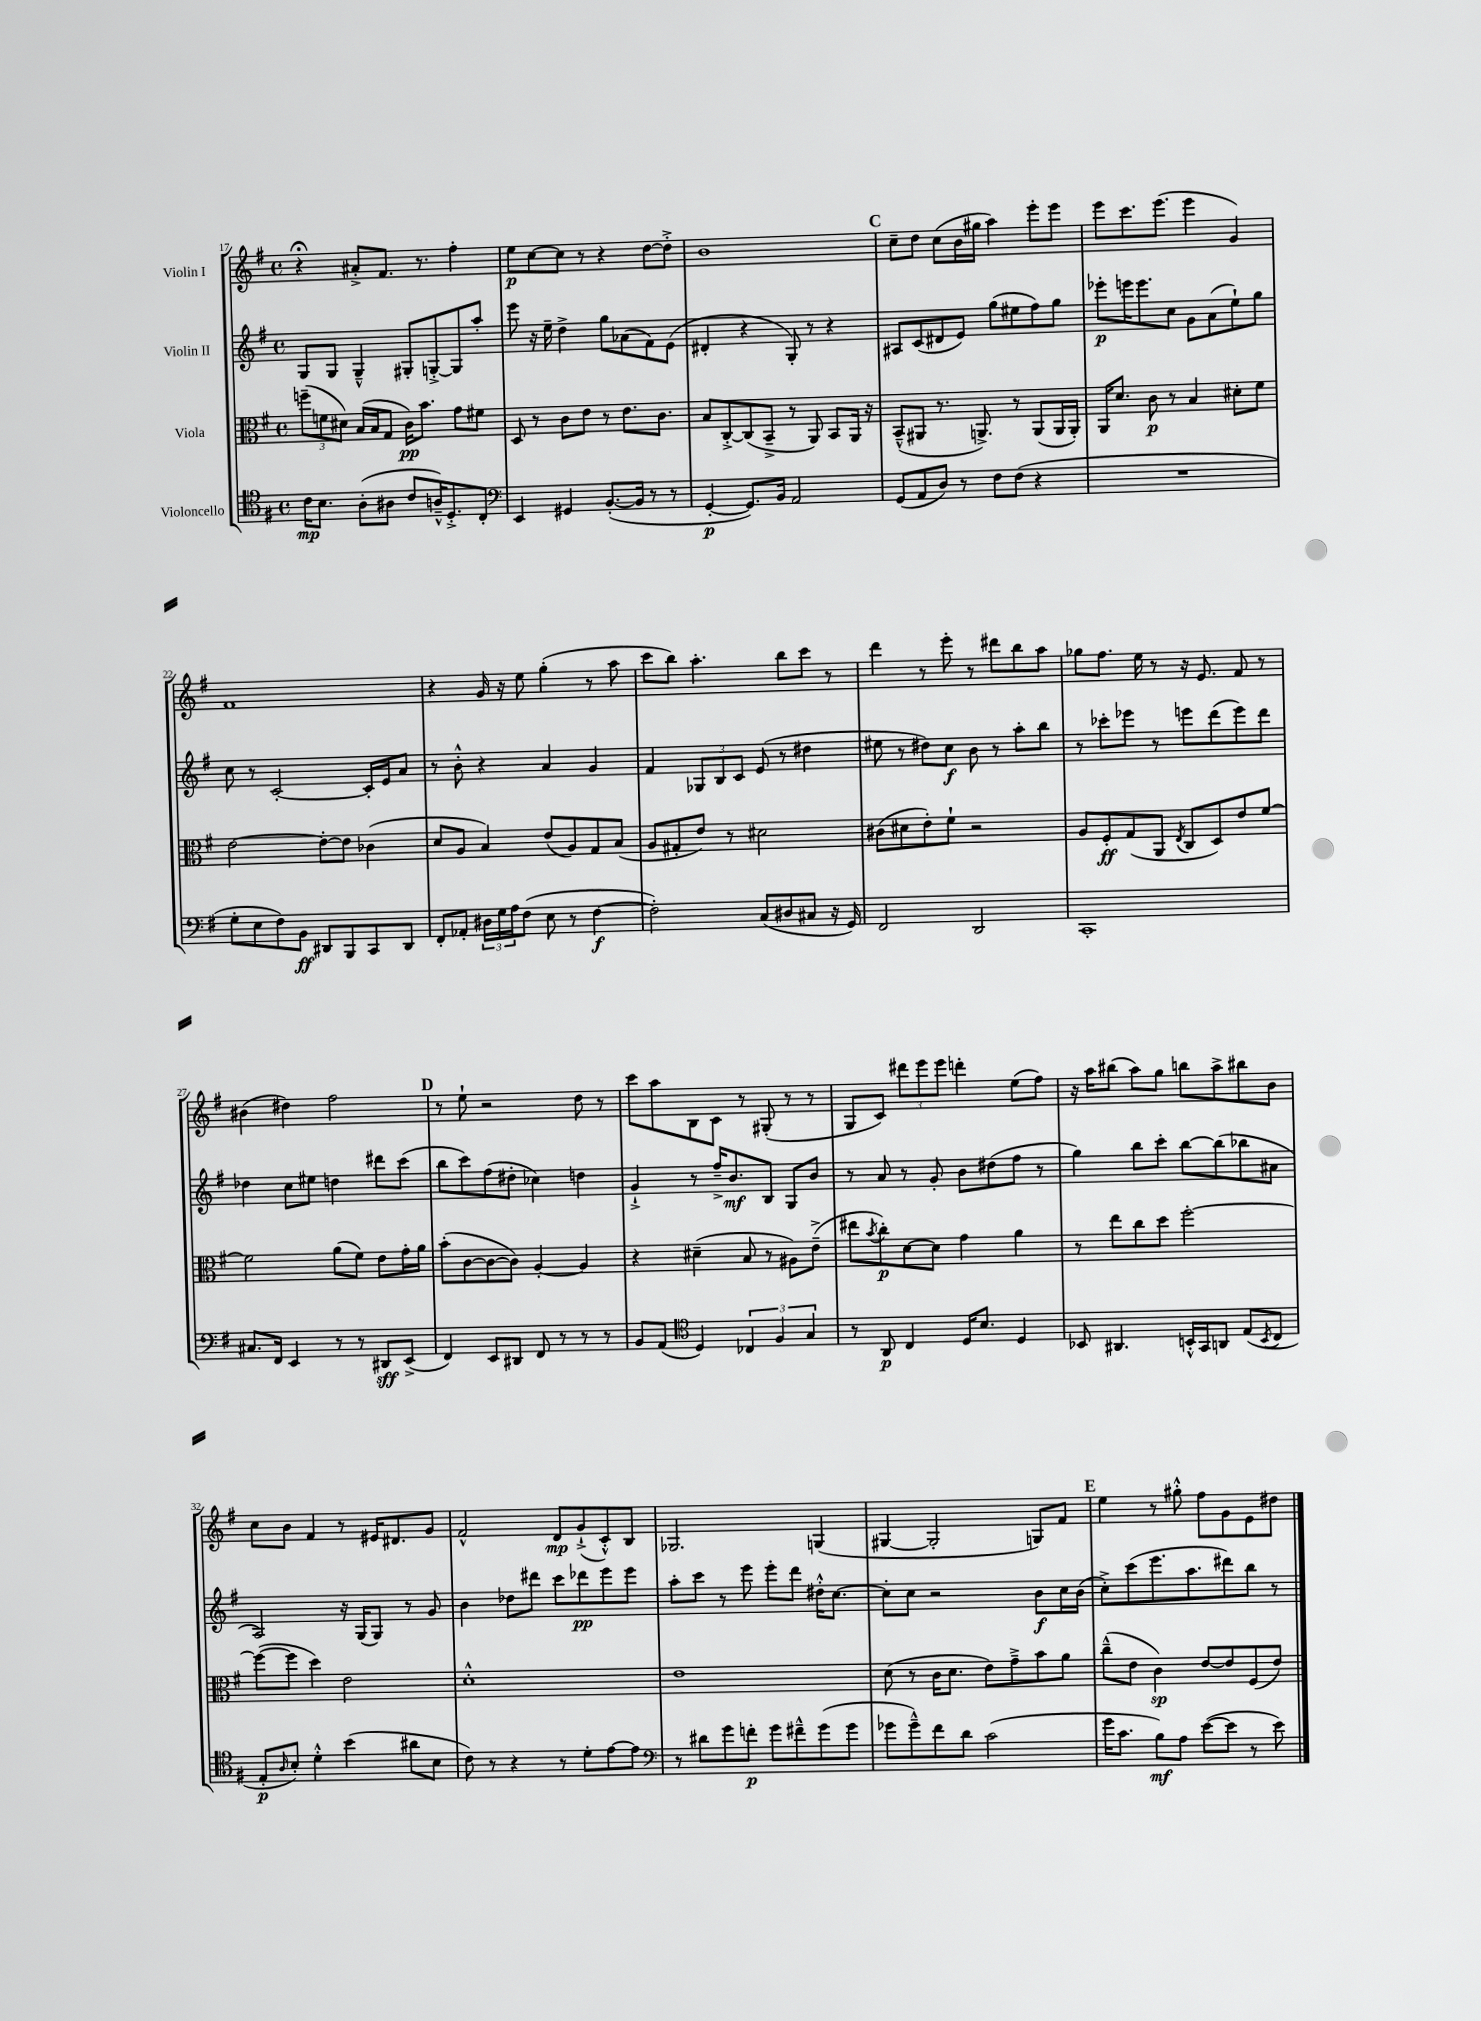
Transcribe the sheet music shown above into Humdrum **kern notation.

**kern	**dynam	**kern	**dynam	**kern	**dynam	**kern	**dynam
*part4	*part4	*part3	*part3	*part2	*part2	*part1	*part1
*staff4	*staff4	*staff3	*staff3	*staff2	*staff2	*staff1	*staff1
*I"Violoncello	*	*I"Viola	*	*I"Violin II	*	*I"Violin I	*
*clefC4	*	*clefC3	*	*clefG2	*	*clefG2	*
*k[f#]	*	*k[f#]	*	*k[f#]	*	*k[f#]	*
*M4/4	*	*M4/4	*	*M4/4	*	*M4/4	*
*met(c)	*	*met(c)	*	*met(c)	*	*met(c)	*
=17	=17	=17	=17	=17	=17	=17	=17
16c\KL	mp	(12ffn~\L	.	8G/L	.	4r;<	.
8.B\J	.	.	.	.	.	.	.
.	.	12fn\	.	.	.	.	.
.	.	.	.	8G/J	.	.	.
.	.	12d#X\J)	.	.	.	.	.
(8A'\L	.	(16B/LL	.	4G~^^/	.	8a#X'^/L	.
.	.	16B/J	.	.	.	.	.
8A#X\J	.	8G/J	.	.	.	8.f#/J	.
8c/L	.	16c\KL)	pp	8G#X'/L	.	.	.
.	.	8.b\J	.	.	.	8.r	.
16An~^^/K)	.	.	.	[8Gn'^/	.	.	.
8.D'^/	.	.	.	.	.	.	.
.	.	8g\L	.	8G/]	.	4ff#'\	.
8C'/J	.	8f#X\J	.	8aa'/J	.	.	.
=18	=18	=18	=18	=18	=18	=18	=18
*clefF4	*	*	*	*	*	*	*
4EE/	.	8D/	.	8eee\	.	8ee\L	p
.	.	8r	.	16r	.	[8cc\	.
.	.	.	.	16ee~\	.	.	.
4GG#X/	.	8c\L	.	4dd^\	.	8cc\J]	.
.	.	8e\J	.	.	.	8r	.
([8.BB'/L	.	8r	.	8gg\L	.	4r	.
.	.	8.e\L	.	(8a-X\	.	.	.
16BB/Jk]	.	.	.	.	.	.	.
8r	.	.	.	8f#\)	.	[8dd\L	.
.	.	8.c\J	.	.	.	.	.
8r	.	.	.	(8e\J	.	8dd'^\J]	.
=19	=19	=19	=19	=19	=19	=19	=19
[4GG'/	p	8B/L	.	4d#X'/	.	1b	.
.	.	[8C'^/	.	.	.	.	.
8.GG/L])	.	(8C/]	.	4r	.	.	.
.	.	8BB~^/J	.	.	.	.	.
16BB/Jk	.	.	.	.	.	.	.
2AA/	.	8r	.	8G'/)	.	.	.
.	.	8AA/)	.	8r	.	.	.
.	.	8BB/L	.	4r	.	.	.
.	.	16AA/Jk	.	.	.	.	.
.	.	16r	.	.	.	.	.
!!LO:REH:place=s1:t=C
=20	=20	=20	=20	=20	=20	=20	=20
(8GG/L	.	(8BB~^^/L	.	8A#X/L	.	8cc~\L	.
8AA/	.	8AA#X/J	.	(8c/	.	8dd\J	.
8D/J)	.	8.r	.	8d#X/	.	(8cc\L	.
8r	.	.	.	8e/J)	.	16b\L	.
.	.	8.AAn^/)	.	.	.	16gg#X\JJ	.
8F#\L	.	.	.	(8gg\L	.	4aa\)	.
(8F#\J	.	8r	.	8ee#X\	.	.	.
4r	.	(8AA/L	.	8ff#\)	.	8eee'\L	.
.	.	16AA/L	.	8gg\J	.	8eee\J	.
.	.	16AA'/JJ)	.	.	.	.	.
=21	=21	=21	=21	=21	=21	=21	=21
1r	.	16AA/KL	.	8eee-X'\L	p	8eee\L	.
.	.	8.d/J	.	.	.	.	.
.	.	.	.	16eeen\K	.	8.ccc\	.
.	.	.	.	8.eee\	.	.	.
.	.	8c\	p	.	.	.	.
.	.	.	.	.	.	(8.eee\J	.
.	.	8r	.	8cc\J	.	.	.
.	.	4B/	.	8g\L	.	4eee\	.
.	.	.	.	(8a\	.	.	.
.	.	8d#X'\L	.	8ee`\)	.	4g/)	.
.	.	8f#\J	.	8gg\J	.	.	.
!!LO:LB:g=z
=22	=22	=22	=22	=22	=22	=22	=22
8G'\L	.	[2e\	.	8cc\	.	1f#	.
8E\	.	.	.	8r	.	.	.
8F#\)	.	.	.	[2c'/	.	.	.
8BB\J	ff	.	.	.	.	.	.
8DD#X/L	.	8e'\L_	.	.	.	.	.
8BBB/	.	8e\J]	.	.	.	.	.
8CC/	.	(4c-X\	.	16c'/LL]	.	.	.
.	.	.	.	16e/J	.	.	.
8DD#/J	.	.	.	8a/J	.	.	.
=23	=23	=23	=23	=23	=23	=23	=23
8FF#'/L	.	8d/L	.	8r	.	4r	.
8AA-X'/J	.	8A/J	.	8b'^^\	.	.	.
24D#X\LL	.	4B/)	.	4r	.	16g/	.
24G\	.	.	.	.	.	.	.
.	.	.	.	.	.	16r	.
24A\J	.	.	.	.	.	.	.
(8F#\J	.	.	.	.	.	8ee\	.
8E\	.	(8e/L	.	4a/	.	(4gg'\	.
8r	.	8A/)	.	.	.	.	.
[4F#\	f	8G/	.	4g/	.	8r	.
.	.	(8B/J	.	.	.	8aa\	.
=24	=24	=24	=24	=24	=24	=24	=24
2F#'\])	.	8A/L	.	4f#/	.	8ccc\L	.
.	.	8G#X'/	.	.	.	8bb\J)	.
.	.	8e/J)	.	12G-X/L	.	4.aa'\	.
.	.	.	.	12B/	.	.	.
.	.	8r	.	.	.	.	.
.	.	.	.	12c/J	.	.	.
(8C/L	.	2d#X\	.	(8e/	.	.	.
8D#X/	.	.	.	8r	.	8bb\L	.
8C#X/J	.	.	.	4dd#X\	.	8ccc\J	.
16r	.	.	.	.	.	8r	.
16GG/)	.	.	.	.	.	.	.
=25	=25	=25	=25	=25	=25	=25	=25
2FF#/	.	(8c#X\L	.	8ee#X\	.	4ddd\	.
.	.	8d#X\	.	8r	.	.	.
.	.	8e'\)	.	8dd#X\L)	.	8r	.
.	.	8f#`\J	.	8cc\J	f	8eee'\	.
2DD/	.	2r	.	8b\	.	8r	.
.	.	.	.	8r	.	8ddd#X\L	.
.	.	.	.	8aa'\L	.	8bb\	.
.	.	.	.	8bb\J	.	8aa\J	.
=26	=26	=26	=26	=26	=26	=26	=26
1CC'	.	8A/L	.	8r	.	8gg-X\L	.
.	.	8F#'/	ff	8ccc-X'\L	.	8.ff#\J	.
.	.	(8G/	.	8eee-X\J	.	.	.
.	.	.	.	.	.	16ee\	.
.	.	8AA/J	.	8r	.	8r	.
.	.	8qE/	.	.	.	.	.
.	.	8C/L	.	8eeen\L	.	16r	.
.	.	.	.	.	.	8.e/	.
.	.	8D/)	.	(8ddd\	.	.	.
.	.	8e/	.	8eee\)	.	8f#/	.
.	.	[8f#/J	.	8ddd\J	.	8r	.
!!LO:LB:g=z
=27	=27	=27	=27	=27	=27	=27	=27
8.C#X/L	.	2f#\]	.	4dd-X\	.	(4b#X\	.
16FF#/Jk	.	.	.	.	.	.	.
4EE/	.	.	.	8cc\L	.	4dd#X\)	.
.	.	.	.	8ee#X\J	.	.	.
8r	.	(8a\L	.	4ddn\	.	2ff#\	.
8r	.	8f#\J)	.	.	.	.	.
8DD#X/L	sff	8e\L	.	8ddd#X\L	.	.	.
(8EE^/J	.	16g'\L	.	(8ccc\J	.	.	.
.	.	16a\JJ	.	.	.	.	.
!!LO:REH:place=s1:t=D
=28	=28	=28	=28	=28	=28	=28	=28
4FF#/)	.	(8b'\L	.	8bb\L	.	8r	.
.	.	[8c\	.	8ccc\)	.	8ee`\	.
8EE/L	.	8c\_	.	(8ff#\	.	2r	.
8DD#X/J	.	8c\J])	.	8dd#X'\J	.	.	.
8FF#/	.	[4A'/	.	4cc-X\)	.	.	.
8r	.	.	.	.	.	.	.
8r	.	4A/]	.	4ddn\	.	8dd\	.
8r	.	.	.	.	.	8r	.
=29	=29	=29	=29	=29	=29	=29	=29
8BB/L	.	4r	.	4g`^/	.	8ccc\L	.
(8AA/J	.	.	.	.	.	8aa\	.
*clefC4	*	*	*	*	*	*	*
4D/)	.	(4d#X~\	.	8r	.	8B\	.
.	.	.	.	16ff#~^/KL	.	8c\J	.
.	.	.	.	8.b/	mf	.	.
6C-X/	.	8B/	.	.	.	8r	.
.	.	8r	.	8B/J	.	(8G#X'/	.
6F#/	.	.	.	.	.	.	.
.	.	8A#X\L)	.	8G/L	.	8r	.
6G/	.	.	.	.	.	.	.
.	.	(8e~^\J	.	8b/J	.	8r	.
=30	=30	=30	=30	=30	=30	=30	=30
8r	.	8ee#X\L	.	8r	.	8G/L	.
.	.	8qb/	.	.	.	.	.
8AA/	p	8cc'\)	p	8a/	.	8c/J)	.
4C/	.	[8d\	.	8r	.	12ddd#X\L	.
.	.	.	.	.	.	12eee\	.
.	.	8d\J]	.	8g'/	.	.	.
.	.	.	.	.	.	12eee\J	.
16D/KL	.	4g\	.	8b\L	.	4dddn'\	.
8.B/J	.	.	.	.	.	.	.
.	.	.	.	(8dd#X\	.	.	.
4D/	.	4a\	.	8ff#\J	.	(8ee\L	.
.	.	.	.	8r	.	8ff#\J)	.
=31	=31	=31	=31	=31	=31	=31	=31
8BB-X/	.	8r	.	4gg\)	.	16r	.
.	.	.	.	.	.	16aa\KL	.
4.AA#X/	.	8ee\L	.	.	.	(8bb#X\J	.
.	.	8cc\	.	8bb\L	.	8aa\L)	.
.	.	8dd\J	.	8ccc'\J	.	8gg\J	.
16BBn'^^/LL	.	[2ff#'\	.	[8bb\L	.	8bbn\L	.
16GG/J	.	.	.	.	.	.	.
8AAn/J	.	.	.	(8bb\]	.	8aa^\	.
(8E/L	.	.	.	8bb-X\	.	8bb#X\	.
8qBB/	.	.	.	.	.	.	.
8C/J	.	.	.	8a#X\J	.	8b\J	.
!!LO:LB:g=z
=32	=32	=32	=32	=32	=32	=32	=32
8E'/L	p	(8ff#\L_	.	2A/)	.	8cc\L	.
16qqA/	.	.	.	.	.	.	.
8B'/J)	.	8ff#\J]	.	.	.	8b\J	.
4d'^^\	.	4dd\)	.	.	.	4f#/	.
(4b\	.	2e\	.	16r	.	8r	.
.	.	.	.	(16G/KL	.	.	.
.	.	.	.	8G/J)	.	16e#X/KL	.
.	.	.	.	.	.	8.d#X/	.
8a#X\L	.	.	.	8r	.	.	.
8B\J	.	.	.	8g/	.	8g/J	.
=33	=33	=33	=33	=33	=33	=33	=33
8c\)	.	1d'^^	.	4b\	.	2f#^^/	.
8r	.	.	.	.	.	.	.
4r	.	.	.	8dd-X\L	.	.	.
.	.	.	.	8ddd#X\J	.	.	.
8r	.	.	.	8ccc\L	.	8d/L	mp
8d'\L	.	.	.	8ddd-X\	pp	(8g`^/	.
[8e\	.	.	.	8eee\	.	8c'^^/)	.
8e\J]	.	.	.	8eee\J	.	8B/J	.
=34	=34	=34	=34	=34	=34	=34	=34
*clefF4	*	*	*	*	*	*	*
8r	.	1e	.	8aa'\L	.	2.G-X/	.
8d#X\L	.	.	.	8ccc\J	.	.	.
8g\	.	.	.	8r	.	.	.
8fn'\J	p	.	.	8eee\	.	.	.
8g\L	.	.	.	8eee'\L	.	.	.
8f#X~^^\	.	.	.	8ddd\J	.	.	.
(8g\	.	.	.	16dd#X'^^\KL	.	(4Gn/	.
.	.	.	.	[8.cc\J	.	.	.
8g\J	.	.	.	.	.	.	.
=35	=35	=35	=35	=35	=35	=35	=35
8g-X\L	.	(8d\	.	8cc'\L]	.	[4G#X/	.
8g-~^^\)	.	8r	.	8cc\J	.	.	.
8f#\	.	16c\KL	.	2r	.	2G#'/]	.
.	.	8.d\J	.	.	.	.	.
8d\J	.	.	.	.	.	.	.
(2c\	.	8e\L)	.	.	.	.	.
.	.	8g~^\	.	.	.	.	.
.	.	8b\	.	8b\L	f	8Gn/L)	.
.	.	8a\J	.	16cc\L	.	8f#/J	.
.	.	.	.	(16b\JJ	.	.	.
!!LO:REH:place=s1:t=E
=36	=36	=36	=36	=36	=36	=36	=36
16g\KL	.	(8cc~^^\L	.	8cc'^\L)	.	4ee\	.
8.c\J	.	.	.	.	.	.	.
.	.	8e\J	.	(8ccc\	.	.	.
8B\L)	mf	4c\)	sp	8.eee\	.	8r	.
8A\J	.	.	.	.	.	8gg#X'^^\	.
.	.	.	.	8.aa\	.	.	.
([8e\L	.	[8e/L	.	.	.	8ff#\L	.
8e\J]	.	8e/]	.	8ddd#X\)	.	8g\	.
8r	.	(8F#/	.	8bb\J	.	8e\	.
8e\)	.	8e/J)	.	8r	.	8dd#X\J	.
==	==	==	==	==	==	==	==
*-	*-	*-	*-	*-	*-	*-	*-
